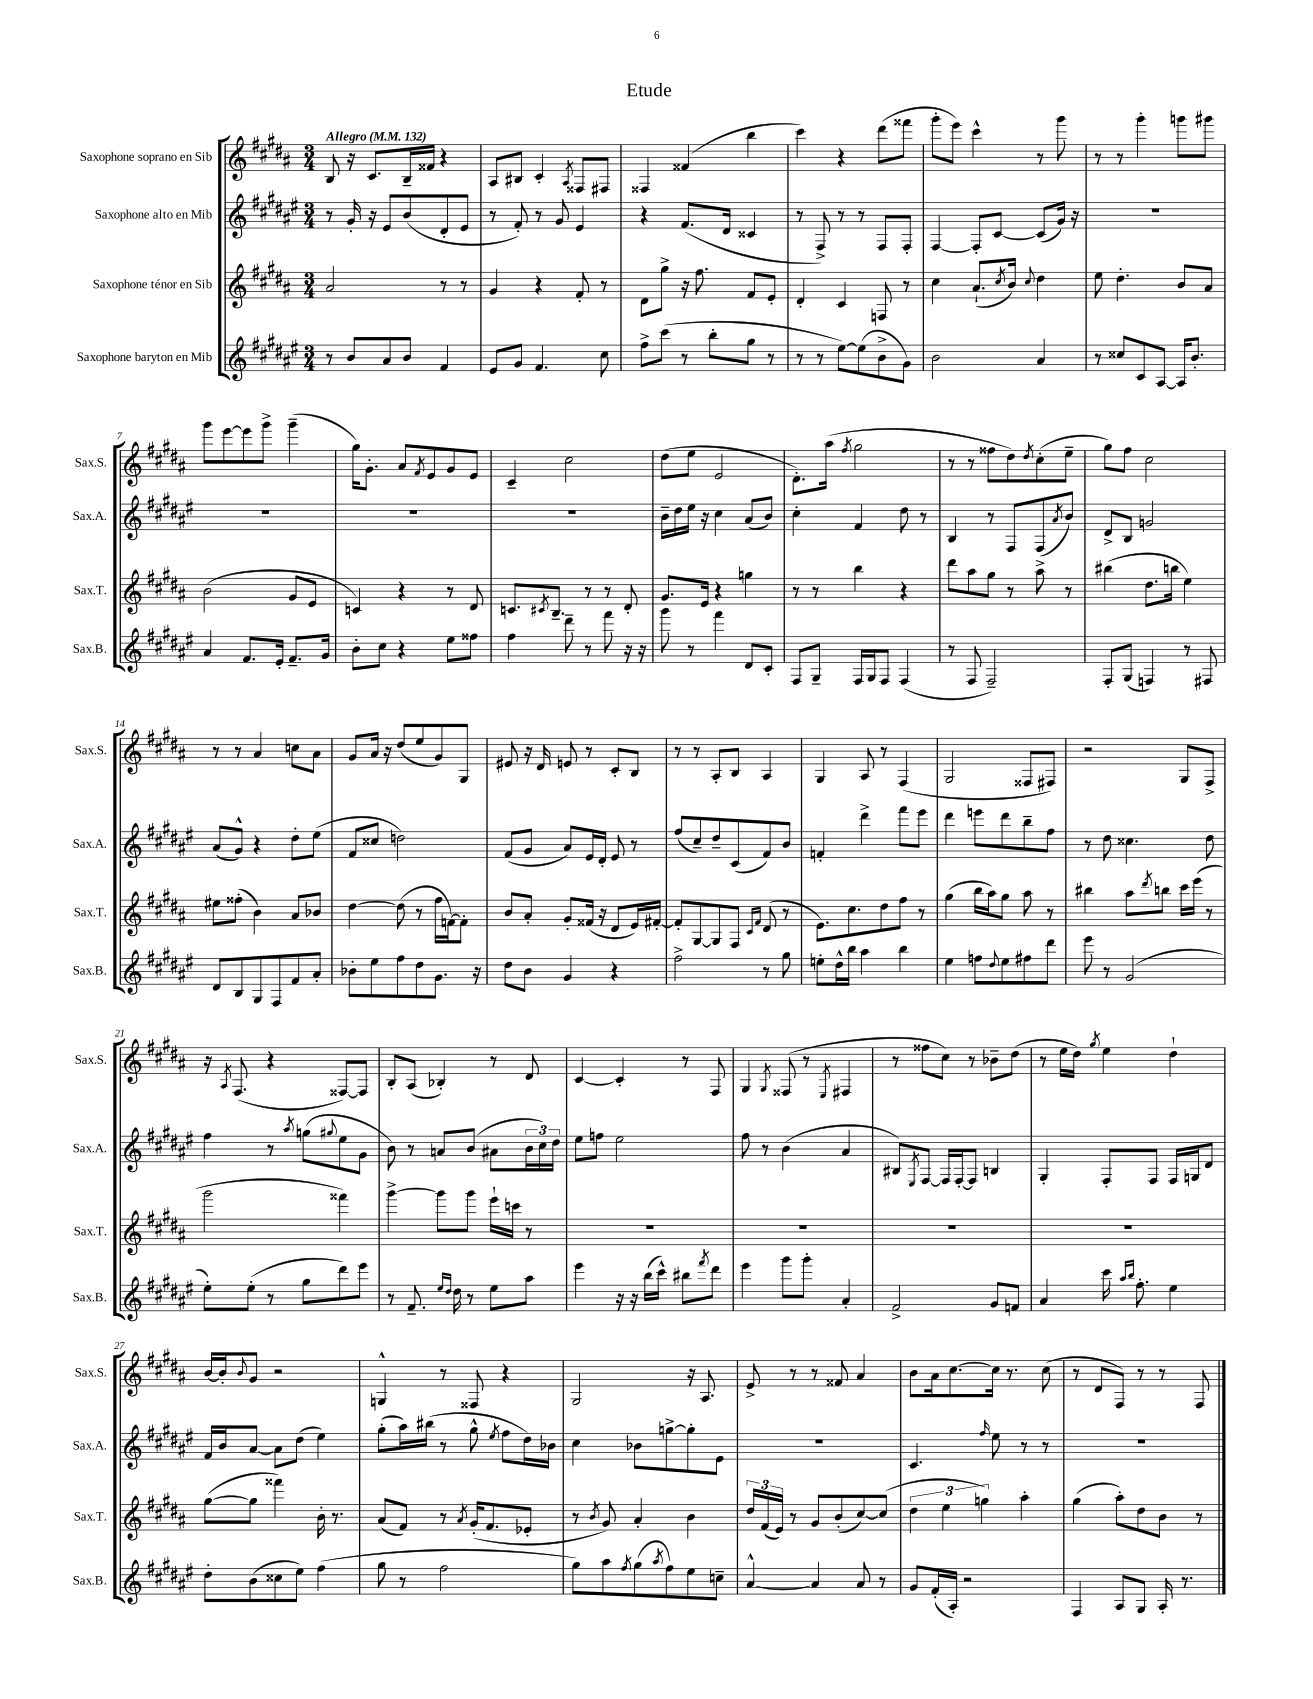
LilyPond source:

\header { title = "Etude" }
<<
\new StaffGroup <<
\new Staff = "s0" \with { instrumentName = "Saxophone soprano en Sib" shortInstrumentName = "Sax.S." } {
    \clef treble \key b \major \numericTimeSignature \time 3/4 \tempo "Allegro" 4 = 132
    b8 r16 cis'8. b16-- fisis'16 r4 |
    ais8 bis8 cis'4-. \acciaccatura { ais8 } fisis8 fis8 |
    fisis4 fisis'4( b''4 |
    cis'''4) r4 dis'''8( fisis'''8 |
    gis'''8-. e'''8) cis'''4-^ r8 gis'''8 |
    r8 r8 gis'''4-. g'''8 gis'''8 |
    gis'''8 e'''8~ e'''8 gis'''8-> gis'''4--( |
    gis''16) gis'8.-. ais'8 \acciaccatura { fis'8 } e'8 gis'8 e'8 |
    cis'4-- cis''2 |
    dis''8( e''8 e'2 |
    dis'8.-.) ais''16( \acciaccatura { fis''8 } gis''2 |
    r8 r8 fisis''8 dis''8) \acciaccatura { dis''8 } cis''8-.( e''8-- |
    gis''8) fis''8 cis''2 |
    r8 r8 ais'4 c''8 ais'8 |
    gis'8 ais'16 r16 dis''8( e''8 gis'8) gis8 |
    eis'8 r16 dis'16 e'8 r8 cis'8-. b8 |
    r8 r8 ais8-. b8 ais4 |
    gis4 ais8 r8 fis4( |
    gis2 fisis8 fis8) |
    r2 gis8 fis8-> |
    r16 \acciaccatura { ais8 } fis8.( r4 fisis8~) fisis8 |
    b8-. ais8( bes4-.) r8 dis'8 |
    cis'4~ cis'4-. r8 fis8 |
    gis4 \acciaccatura { gis8 } fisis8( r8 \acciaccatura { e8 } fis4 |
    r8 fisis''8 cis''8) r8 bes'8-- dis''8( |
    r8 e''16 dis''16) \acciaccatura { gis''8 } e''4 dis''4-! |
    b'16~ b'16-. \appoggiatura { b'8 } gis'8 r2 |
    g4-^ r8 fisis8 r4 |
    gis2 r16 ais8. |
    e'8-> r8 r8 fisis'8 ais'4 |
    b'8 ais'16 cis''8.~ cis''16 r8. cis''8( |
    r8 dis'8 fis8) r8 r8 fis8 \bar "|." |
}
\new Staff = "s1" \with { instrumentName = "Saxophone alto en Mib" shortInstrumentName = "Sax.A." } {
    \clef treble \key fis \major \numericTimeSignature \time 3/4
    r8 gis'16-. r16 eis'8 b'8( dis'8-. eis'8 |
    r8 fis'8-.) r8 gis'8 eis'4 |
    r4 fis'8.( dis'16 cisis'4 |
    r8 fis8->) r8 r8 fis8 fis8-. |
    fis4~ fis8-. cis'8~ cis'8( gis'16) r16 |
    R2. |
    R2. |
    R2. |
    R2. |
    b'16-- dis''16 eis''16 r16 cis''4 ais'8( b'8) |
    cis''4-. fis'4 dis''8 r8 |
    b4 r8 fis8 fis8( \acciaccatura { ais'8 } b'8) |
    dis'8-> b8 g'2 |
    ais'8( gis'8-^) r4 dis''8-. eis''8( |
    fis'8 cisis''8 d''2) |
    fis'8( gis'8 ais'8) eis'16 dis'16-. eis'8 r8 |
    fis''8( cis''8--) dis''8-- cis'8( fis'8) b'8 |
    f'4-. dis'''4-> fis'''8 eis'''8 |
    dis'''4 e'''8 dis'''8 b''8-- fis''8 |
    r8 dis''8 cisis''4. dis''8 |
    fis''4 r8 \acciaccatura { ais''8 } g''8( \appoggiatura { gis''8 } eis''8 gis'8 |
    b'8) r8 a'8 b'8( ais'8 \tuplet 3/2 { b'16 cis''16) dis''16 } |
    eis''8 f''8 eis''2 |
    fis''8 r8 b'4( ais'4 |
    bis8) \acciaccatura { eis8 } fis8~ fis16 fis16~-. fis8 b4 |
    gis4-. fis8-. fis8 fis16 g16 dis'8 |
    fis'16 b'16 ais'8~ ais'8 dis''8( eis''4) |
    gis''8-.( ais''16) bis''16( r8 gis''8-^ \acciaccatura { eis''8 } fis''8 dis''16) bes'16 |
    cis''4 bes'8 g''8~-> g''8-. eis'8 |
    R2. |
    cis'4. \grace { fis''16 } eis''8 r8 r8 |
    R2. \bar "|." |
}
\new Staff = "s2" \with { instrumentName = "Saxophone ténor en Sib" shortInstrumentName = "Sax.T." } {
    \clef treble \key b \major \numericTimeSignature \time 3/4
    ais'2 r8 r8 |
    gis'4 r4 fis'8-. r8 |
    dis'8 gis''8-> r16 fis''8. fis'8 e'8-. |
    dis'4-. cis'4 f8 r8 |
    cis''4 ais'8.-!( \acciaccatura { cis''8 } b'16) \appoggiatura { cis''8 } dis''4 |
    e''8 dis''4.-. b'8 ais'8 |
    b'2( gis'8 e'8 |
    c'4) r4 r8 dis'8 |
    c'8. \acciaccatura { cis'8 } b8.-- r8 r8 dis'8-. |
    gis'8. e'16 r4 g''4 |
    r8 r8 b''4 r4 |
    dis'''8 ais''8 gis''8 r8 ais''8-> r8 |
    bis''4( dis''8. b''16 e''4) |
    eis''8 fisis''8-.( b'4) ais'8 bes'8 |
    dis''4~ dis''8( r8 fis''16 f'16~) f'8-. |
    b'8 ais'8-. gis'8-. fisis'16( r16 dis'8 e'16) fis'16~-. |
    fis'8-. gis8~ gis8 fis8 \grace { cis'16 fis'16 } dis'8( r8 |
    e'8.) cis''8. dis''8 fis''8 r8 |
    gis''4( b''16 ais''16) gis''8 ais''8 r8 |
    bis''4 ais''8 \acciaccatura { dis'''8 } b''8 cis'''16 e'''16( r8 |
    gis'''2 fisis'''4) |
    gis'''4~-> gis'''8 gis'''8 e'''16-! c'''16 r8 |
    R2. |
    R2. |
    R2. |
    R2. |
    gis''8~( gis''8 fisis'''4) b'16-. r8. |
    ais'8( fis'8) r8 \acciaccatura { ais'8 } gis'16-.( fis'8. ees'8-. |
    r8 \acciaccatura { b'8 } gis'8) ais'4-. b'4 |
    \tuplet 3/2 { dis''16 fis'16( e'16) } r8 gis'8 b'8-.( cis''8~) cis''8( |
    \tuplet 3/2 { dis''4 e''4 g''4) } ais''4-. |
    gis''4( ais''8-.) dis''8 b'8 r8 \bar "|." |
}
\new Staff = "s3" \with { instrumentName = "Saxophone baryton en Mib" shortInstrumentName = "Sax.B." } {
    \clef treble \key fis \major \numericTimeSignature \time 3/4
    r8 b'8 ais'8 b'8 fis'4 |
    eis'8 gis'8 fis'4. cis''8 |
    fis''8-> cis'''8( r8 b''8-. gis''8 r8 |
    r8 r8 eis''8~) eis''8( b'8-> gis'8) |
    b'2 ais'4 |
    r8 cisis''8 cis'8 ais8~ ais16 b'8.-. |
    ais'4 fis'8. eis'16-. fis'8.-- gis'16 |
    b'8-. cis''8 r4 eis''8 fisis''8 |
    fis''4 dis'''8-- r8 fis'''8 r16 r16 |
    gis'''8 r8 fis'''4 dis'8 cis'8-. |
    fis8 gis8-- fis16 gis16 fis8 fis4( |
    r8 fis8 fis2--) |
    fis8-. gis8( f4) r8 fis8 |
    dis'8 b8 gis8 fis8 fis'8 ais'8-. |
    bes'8-. eis''8 fis''8 dis''8 gis'8. r16 |
    dis''8 b'8 gis'4 r4 |
    fis''2-> r8 gis''8 |
    e''8-. dis''16-^ b''16 ais''4 b''4 |
    eis''4 f''8 \appoggiatura { dis''8 } eis''8 fis''8 dis'''8 |
    eis'''8 r8 gis'2( |
    eis''8-.) eis''8-.( r8 gis''8 dis'''8) eis'''8 |
    r8 fis'8.-- \grace { eis''16 dis''16 } dis''16 r8 eis''8 ais''8 |
    eis'''4 r16 r16 b''16( cis'''16-^) bis''8 \acciaccatura { fis'''8 } dis'''8 |
    eis'''4 gis'''8 gis'''8-. ais'4-. |
    fis'2-> gis'8 f'8 |
    ais'4 cis'''16 \grace { ais''16 b''16 } fis''8.-. eis''4 |
    dis''8-. b'8( cisis''8 eis''8) fis''4( |
    gis''8 r8 fis''2 |
    gis''8) ais''8 \acciaccatura { fis''8 } gis''8( \acciaccatura { ais''8 } fis''8) eis''8 c''8-- |
    ais'4~-^ ais'4 ais'8 r8 |
    gis'8 fis'16-.( ais16-.) r2 |
    fis4 ais8 gis8 ais16-. r8. \bar "|." |
}
>>
>>
